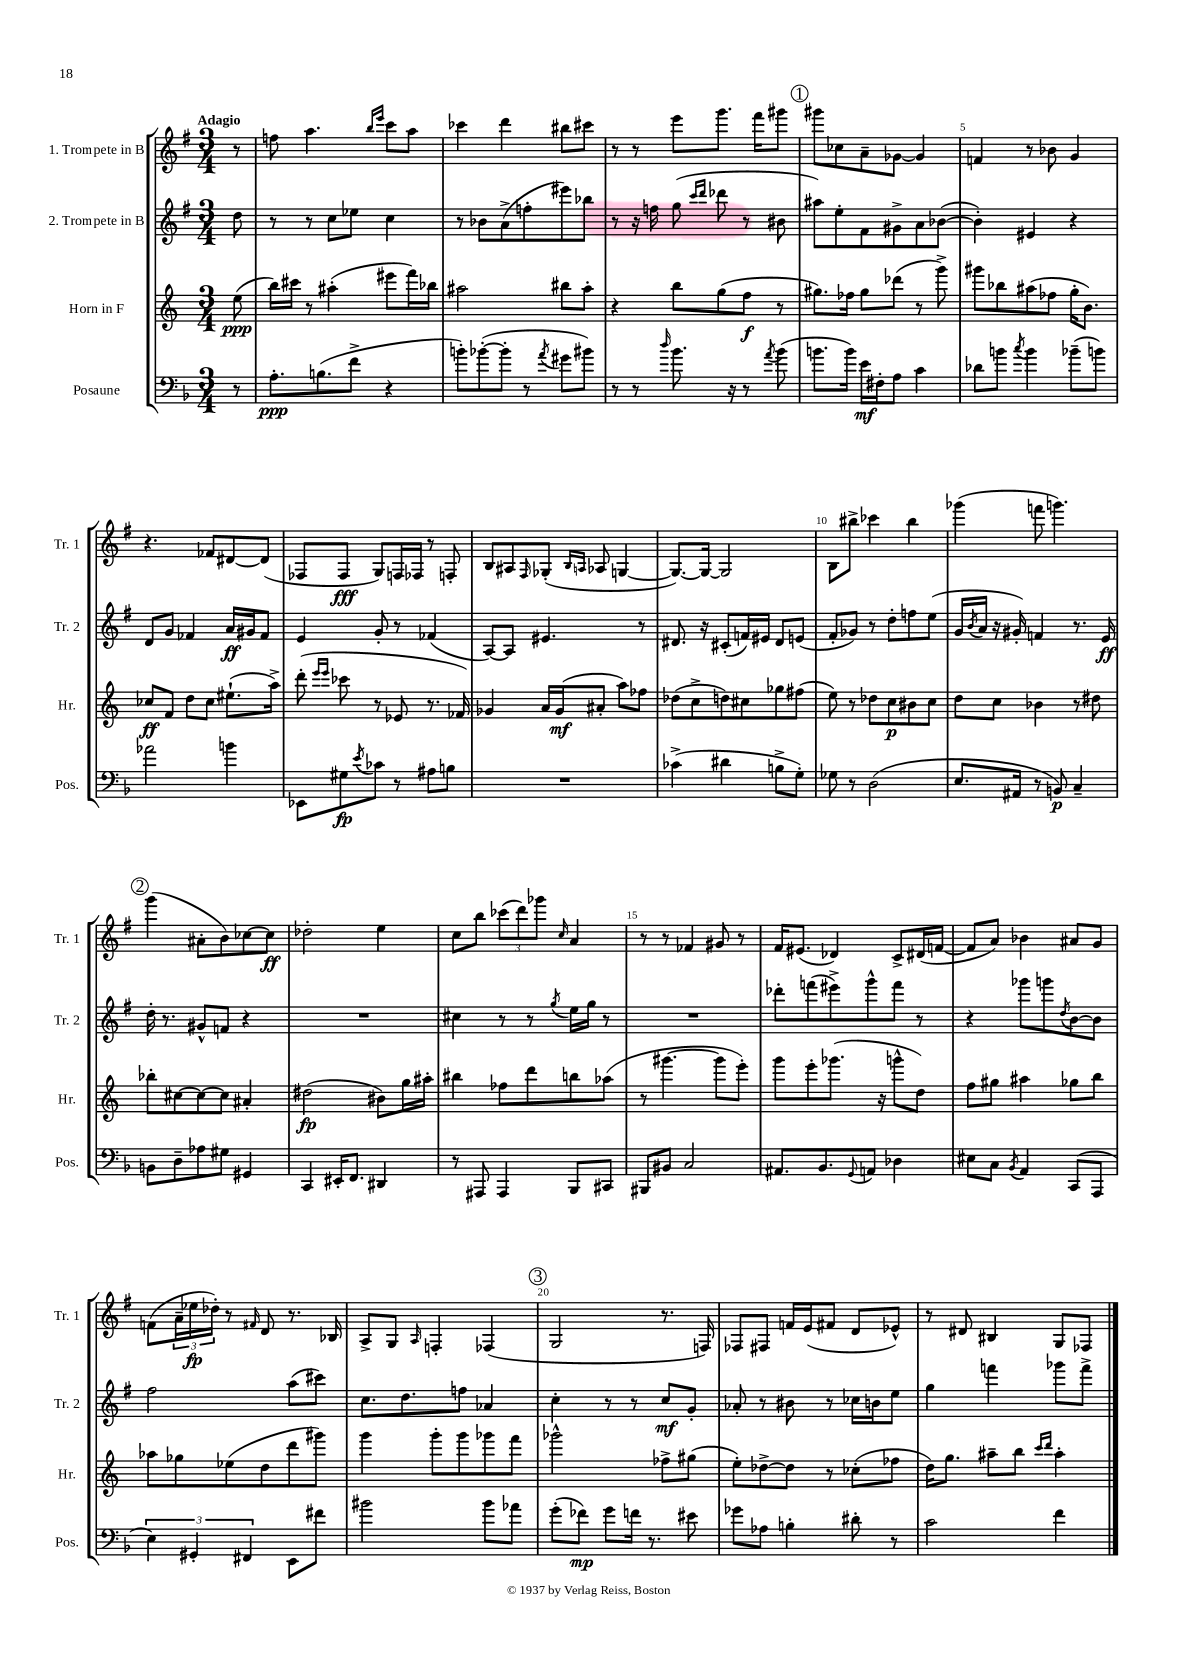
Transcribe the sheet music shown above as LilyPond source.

<<
\new StaffGroup <<
\new Staff = "s0" \with { instrumentName = "1. Trompete in B" shortInstrumentName = "Tr. 1" } {
    \clef treble \key g \major \numericTimeSignature \time 3/4 \partial 8 \tempo "Adagio"
    r8 |
    f''8 a''4. \grace { b''16 e'''16 } c'''8 a''8 |
    ces'''4 d'''4 bis''8 cis'''8 |
    r8 r8 e'''8 g'''8. fis'''16 gis'''8 |
    \mark \markup { \circle "1" } gis'''8 ces''8 a'8-- ges'8~ ges'4 |
    f'4 r8 bes'8 g'4 |
    r4. fes'8 dis'8~ dis'8( |
    fes8 fes8\fff g8) f16 fes16 r8 f8-. |
    b8 ais8 \grace { fis16 } ges8-.( \grace { b16 a16 } aes8 g4~ |
    g8.~) g16~ g2 |
    b8 bis''8-> ces'''4 bis''4 |
    ges'''4( f'''8 g'''4.) |
    \mark \markup { \circle "2" } g'''4( ais'8-. b'8) ces''8~ ces''8\ff |
    des''2-. e''4 |
    c''8 b''8 \tuplet 3/2 { ces'''8( d'''8) ges'''8 } \grace { c''16 } a'4 |
    r8 r8 fes'4 gis'8 r8 |
    fis'16 eis'8.( des'4) c'8-> dis'16( f'16~ |
    f'8 a'8) bes'4 ais'8 g'8 |
    f'8( \tuplet 3/2 { a'16-- ees''16\fp des''16-.) } r8 \grace { fis'16 } d'8 r8. bes16 |
    a8-> g8 \grace { a16 } f4-. fes4( |
    \mark \markup { \circle "3" } g2 r8. f16) |
    fes8 fis8 f'16 e'16( fis'8 d'8 ees'8-^) |
    r8 dis'8 bis4 g8 fes8 \bar "|." |
}
\new Staff = "s1" \with { instrumentName = "2. Trompete in B" shortInstrumentName = "Tr. 2" } {
    \clef treble \key g \major \numericTimeSignature \time 3/4 \partial 8
    d''8 |
    r8 r8 c''8 ees''8 c''4 |
    r8 bes'8 a'8->( f''8-. eis'''8) bes''8 |
    r8 r16 f''16 g''8( \grace { c'''16 d'''16 } des'''8 r8 bis'8 |
    \mark \markup { \circle "1" } ais''8) e''8-. fis'8 gis'8-> a'8 bes'8~( |
    bes'4-.) eis'4 r4 |
    d'8 g'8 fes'4 a'16\ff gis'16 fes'8 |
    e'4 g'8-. r8 fes'4( |
    a8~) a8 eis'4. r8 |
    dis'8. r16 cis'8-.( f'16) eis'16 dis'8 e'8( |
    fis'8-. ges'8) r8 d''8-. f''8 e''8( |
    g'16 \acciaccatura { b'8 } a'16 r16 gis'16-.) f'4 r8. e'16\ff |
    \mark \markup { \circle "2" } d''16-. r8. gis'8-^ f'8 r4 |
    R2. |
    cis''4 r8 r8 \acciaccatura { g''8 } e''16 g''16 r8 |
    R2. |
    des'''8-. f'''8( eis'''8->) g'''8-^ f'''8 r8 |
    r4 ges'''8 g'''8 \acciaccatura { d''8 } b'8~ b'8 |
    fis''2 a''8( cis'''8) |
    c''8. d''8. f''8 aes'4 |
    \mark \markup { \circle "3" } c''4-. r8 r8 c''8\mf g'8-. |
    aes'8-. r8 bis'8 r8 ces''16 b'16 e''8 |
    g''4 f'''4 ges'''8 f'''8-> \bar "|." |
}
\new Staff = "s2" \with { instrumentName = "Horn in F" shortInstrumentName = "Hr." } {
    \clef treble \key c \major \numericTimeSignature \time 3/4 \partial 8
    e''8\ppp( |
    b''16) cis'''16 r8 ais''4-.( eis'''8 f'''16) bes''16 |
    ais''2 bis''8 ais''8-. |
    r4 b''8 g''8( f''8\f r8 |
    \mark \markup { \circle "1" } gis''8.) fes''16 gis''8 des'''8( r8 g'''8->) |
    gis'''8 bes''8 ais''8( fes''8 g''16-. b'8.) |
    ces''8\ff f'8 d''8 ces''8 eis''8.-!( a''16->) |
    d'''8-.( \grace { e'''16 e'''16 } ces'''8 r8 ees'8 r8. fes'16) |
    ges'4 a'16 ges'16\mf( ais'8-. a''8) fes''8 |
    des''8( c''8-> d''8) cis''8 ges''8 fis''8( |
    e''8) r8 des''8 c''8\p bis'8 c''8 |
    d''8 c''8 bes'4 r8 dis''8 |
    \mark \markup { \circle "2" } bes''8-. cis''8~ cis''8~ cis''8 ais'4-. |
    dis''2\fp( bis'8) g''16 ais''16-. |
    bis''4 fes''8 d'''8 b''8 aes''8( |
    r8 gis'''4.~ gis'''8 e'''8-.) |
    g'''8 e'''8-. ges'''8.( r16 g'''8-^ d''8) |
    f''8 gis''8 ais''4 ges''8 b''8 |
    aes''8 ges''8 ees''8( d''8 d'''8 gis'''8) |
    g'''4 g'''8-. g'''8 ges'''8 f'''8 |
    \mark \markup { \circle "3" } ges'''2-^ fes''8-> gis''8( |
    e''8-.) des''8~-> des''8 r8 ces''8-.( fes''8 |
    d''16) g''8. ais''8-- b''8 \grace { c'''16 d'''16 } ais''4-. \bar "|." |
}
\new Staff = "s3" \with { instrumentName = "Posaune" shortInstrumentName = "Pos." } {
    \clef bass \key f \major \numericTimeSignature \time 3/4 \partial 8
    r8 |
    a8.-.\ppp b8.( f'8-> r4 |
    b'8-.) bes'8~-.( bes'8-. r8 \acciaccatura { a'8 } gis'8 bis'8) |
    r8 r8 \grace { d''16 } bes'8. r16 r8 \acciaccatura { a'8 } bes'8( |
    \mark \markup { \circle "1" } b'8. b'16) e'16\mf fis16-. a8 c'4 |
    des'8 b'8 \acciaccatura { c''8 } b'4 bes'8--( b'8) |
    aes'2 b'4 |
    ees,8 gis8\fp \acciaccatura { e'8 } ces'8 r8 ais8 b8 |
    R2. |
    ces'4->( dis'4 b8-> g8-.) |
    ges8 r8 d2( |
    e8. ais,16 r8 b,8\p) c4-- |
    \mark \markup { \circle "2" } b,8 d8-- aes8 gis8 gis,4 |
    c,4 eis,16-. f,8. dis,4 |
    r8 ais,,8 ais,,4 bes,,8 cis,8 |
    bis,,8 bis,8 c2 |
    ais,8. bes,8. \appoggiatura { g,8 } a,8 des4 |
    eis8 c8 \acciaccatura { bes,8 } a,4 c,8( a,,8 |
    \tuplet 3/2 { e4) gis,4-. fis,4 } e,8 fis'8 |
    bis'2 bis'8 aes'8 |
    \mark \markup { \circle "3" } g'8-.( fes'8\mp) g'8 f'16 r8. eis'8 |
    ges'8 aes8 b4-. dis'8-. r8 |
    c'2 f'4 \bar "|." |
}
>>
>>
\layout { \context { \Score \override BarNumber.break-visibility = ##(#f #t #t) barNumberVisibility = #(every-nth-bar-number-visible 5) } }
